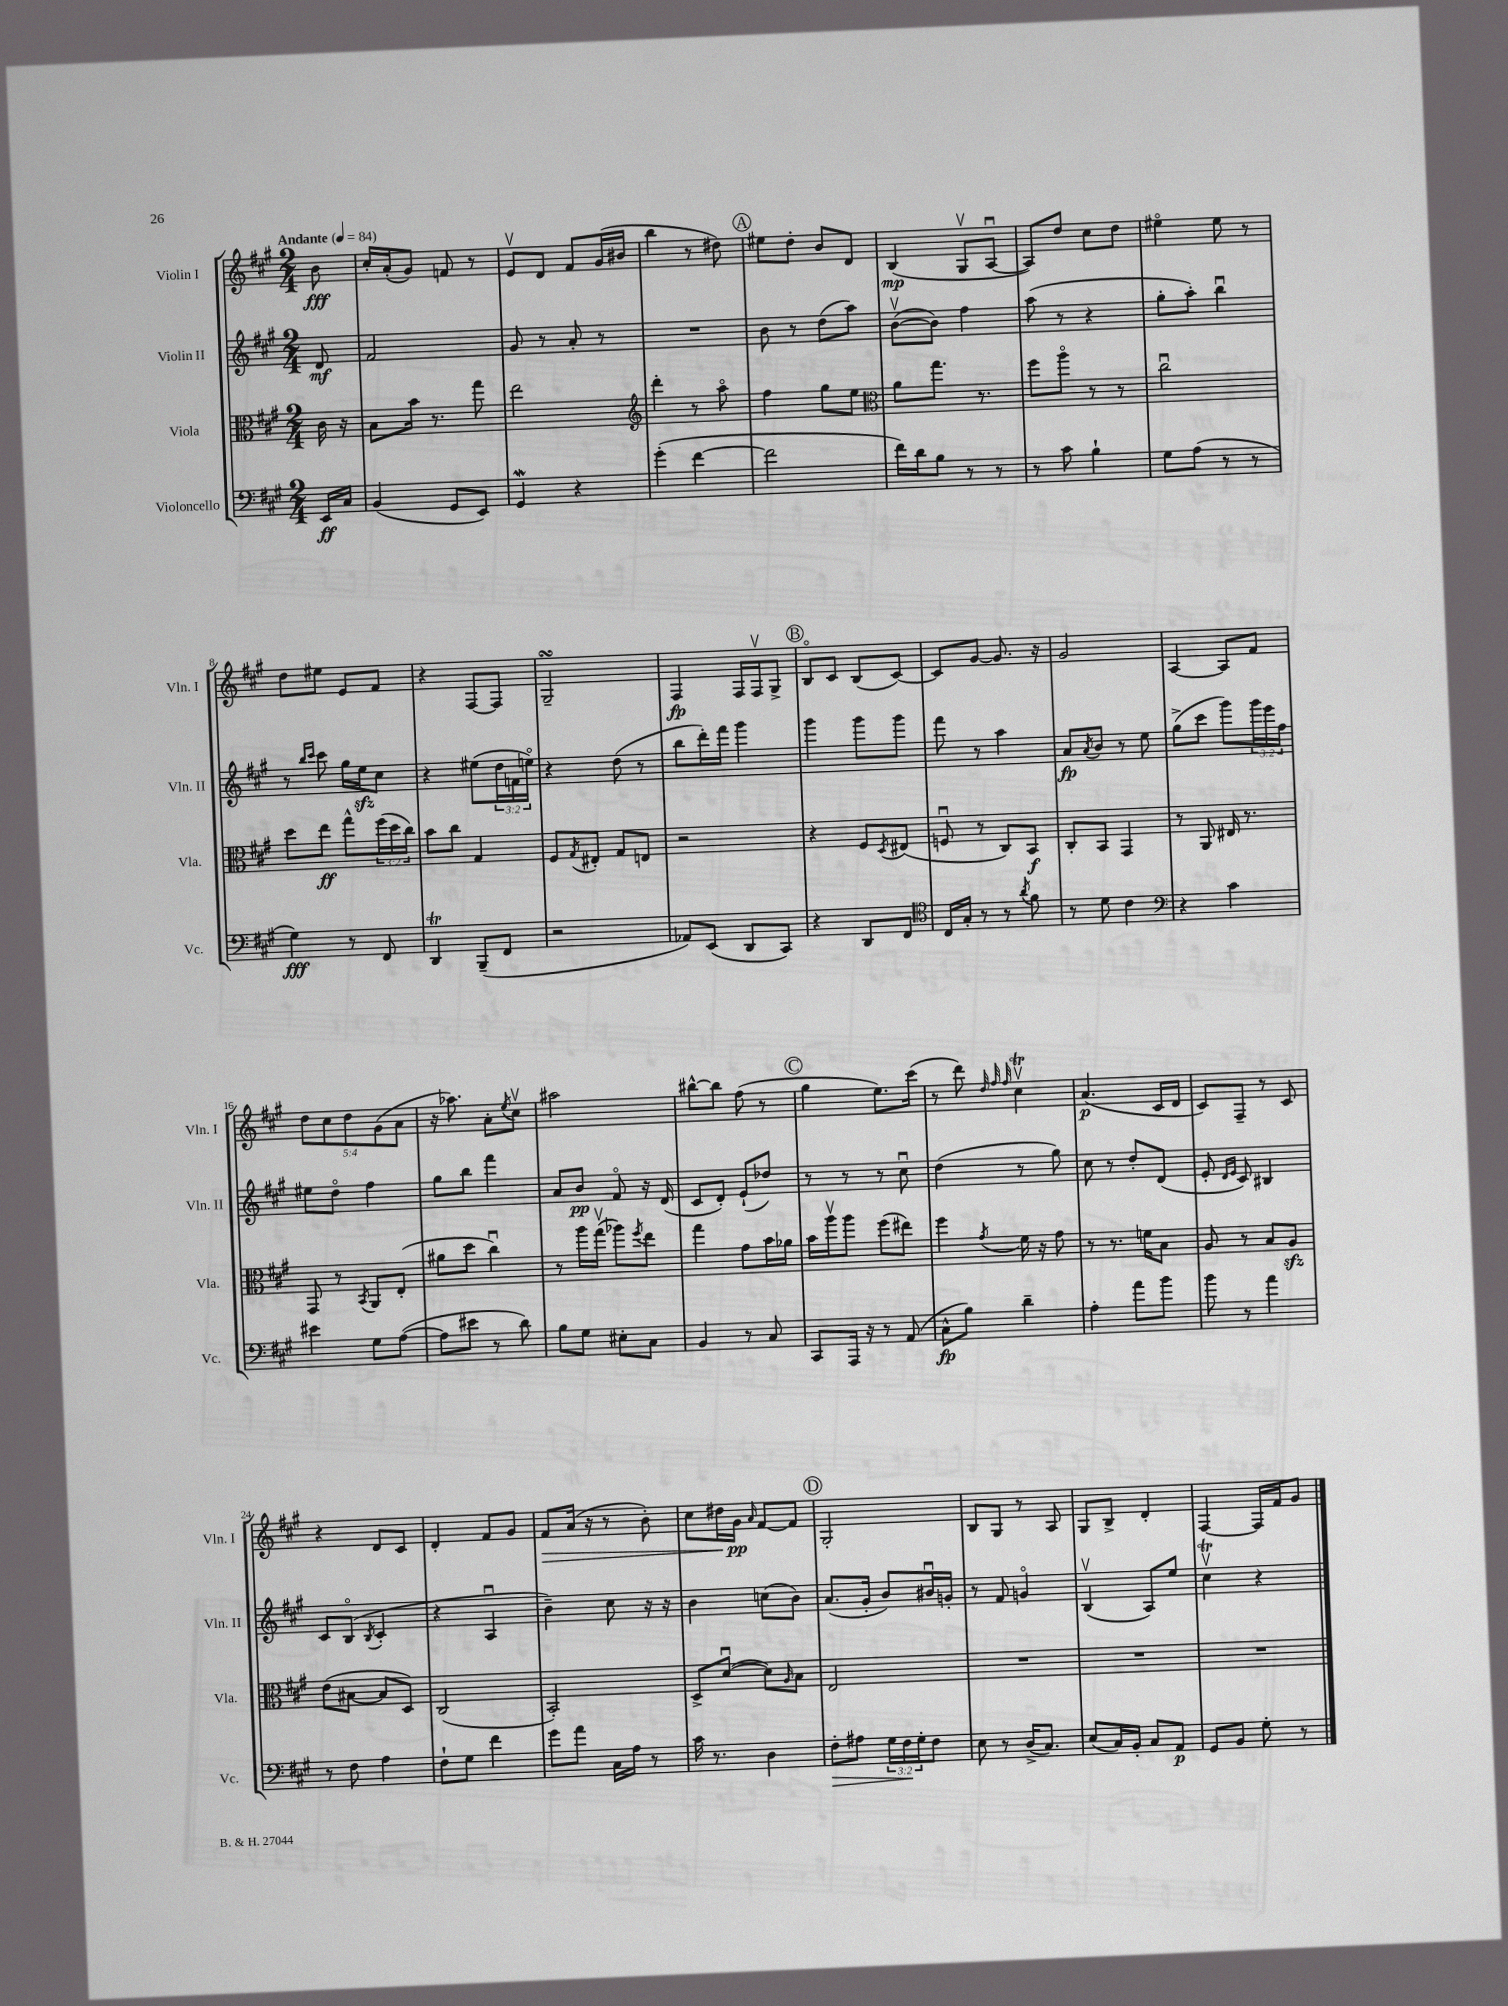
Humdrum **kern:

**kern	**dynam	**kern	**dynam	**kern	**dynam	**kern	**dynam
*part4	*part4	*part3	*part3	*part2	*part2	*part1	*part1
*staff4	*staff4	*staff3	*staff3	*staff2	*staff2	*staff1	*staff1
*I"Violoncello	*	*I"Viola	*	*I"Violin II	*	*I"Violin I	*
*I'Vc.	*	*I'Vla.	*	*I'Vln. II	*	*I'Vln. I	*
*clefF4	*	*clefC3	*	*clefG2	*	*clefG2	*
*k[f#c#g#]	*	*k[f#c#g#]	*	*k[f#c#g#]	*	*k[f#c#g#]	*
*M2/4	*	*M2/4	*	*M2/4	*	*M2/4	*
*MM84	*	*MM84	*	*MM84	*	*MM84	*
=	=	=	=	=	=	=	=
!	!	!	!	!	!	!LO:TX:a:B:t=Andante	!
16EE/LL	ff	16c#\	.	8d/	mf	8b\	fff
16C#/JJ	.	16r	.	.	.	.	.
=1	=1	=1	=1	=1	=1	=1	=1
(4BB/	.	8B\L	.	2f#/	.	16cc#'/LL	.
.	.	.	.	.	.	(16a'/J	.
.	.	16b\Jk	.	.	.	8g#/J)	.
.	.	8.r	.	.	.	.	.
8GG#/L	.	.	.	.	.	8fn/	.
8EE/J)	.	8gg#\	.	.	.	8r	.
=2	=2	=2	=2	=2	=2	=2	=2
4GG#W/	.	2ee\	.	8g#/	.	8ev/L	.
.	.	.	.	8r	.	8d/J	.
4r	.	.	.	8a'/	.	8f#/L	.
.	.	.	.	8r	.	(16g#/L	.
.	.	.	.	.	.	16b#X/JJ	.
=3	=3	=3	=3	=3	=3	=3	=3
*	*	*clefG2	*	*	*	*	*
(4g#'\	.	4ddd'\	.	2r	.	4bb\	.
[4f#\	.	8r	.	.	.	8r	.
.	.	8aa\	.	.	.	8dd#X\)	.
!!LO:REH:place=s1:t=A
=4	=4	=4	=4	=4	=4	=4	=4
2f#\]	.	4ff#\	.	8b\	.	8ee#X\L	.
.	.	.	.	8r	.	8dd'\J	.
.	.	8gg#\L	.	(8dd\L	.	8b/L	.
.	.	8ee\J	.	8aa\J)	.	8d/J	.
=5	=5	=5	=5	=5	=5	=5	=5
*	*	*clefC3	*	*	*	*	*
16f#\LL)	.	8a\L	.	([8bv\L	.	(4B/	mp
16d\J	.	.	.	.	.	.	.
8B\J	.	8.gg#\J	.	8b\J])	.	.	.
8r	.	.	.	4ff#\	.	8G#v/L	.
.	.	8.r	.	.	.	.	.
8r	.	.	.	.	.	[8Au/J	.
=6	=6	=6	=6	=6	=6	=6	=6
8r	.	8ff#\L	.	(8aa\	.	8A/L])	.
8c#\	.	8aa\J	.	8r	.	8dd/J	.
4B`\	.	8r	.	4r	.	8cc#\L	.
.	.	8r	.	.	.	8dd\J	.
=7	=7	=7	=7	=7	=7	=7	=7
8G#\L	.	2cc#u\	.	8gg#'\L	.	4ee#X\	.
(8A\J	.	.	.	8aa'\J)	.	.	.
8r	.	.	.	4bbu\	.	8ee#\	.
8r	.	.	.	.	.	8r	.
!!LO:LB:g=z
=8	=8	=8	=8	=8	=8	=8	=8
4G#\)	fff	8dd\L	.	8r	.	8dd\L	.
.	.	.	.	16qqbb/LL	.	.	.
.	.	.	.	16qqccc#/JJ	.	.	.
.	.	8ee\J	ff	8ccc#\	.	8ee#X\J	.
8r	.	8gg#^^\L	.	16gg#\LL	.	8e/L	.
.	.	.	.	16eezz\J	.	.	.
8FF#/	.	(24ff#\L	.	8cc#\J	.	8f#/J	.
.	.	24dd\	.	.	.	.	.
.	.	24cc#\JJ)	.	.	.	.	.
=9	=9	=9	=9	=9	=9	=9	=9
4DDT/	.	8b\L	.	4r	.	4r	.
.	.	8cc#\J	.	.	.	.	.
(8BBB~/L	.	4G#/	.	(8ee#X\L	.	[8F#/L	.
8FF#/J	.	.	.	24dd\L	.	8F#/J]	.
.	.	.	.	24fn\	.	.	.
.	.	.	.	24een\JJ)	.	.	.
=10	=10	=10	=10	=10	=10	=10	=10
2r	.	8F#/L	.	4r	.	2G#sSsS~/	.
.	.	8qG#/	.	.	.	.	.
.	.	8E#X'/J	.	.	.	.	.
.	.	8G#/L	.	(8dd\	.	.	.
.	.	8En/J	.	8r	.	.	.
=11	=11	=11	=11	=11	=11	=11	=11
8AA-X/L)	.	2r	.	8bb\L	.	4F#/	fp
(8EE/J	.	.	.	16ddd'\L)	.	.	.
.	.	.	.	16fff#\JJ	.	.	.
8DD/L	.	.	.	4ggg#\	.	16F#/LL	.
.	.	.	.	.	.	16F#v/J	.
8CC#/J)	.	.	.	.	.	8G#^/J	.
!!LO:REH:place=s1:t=B
=12	=12	=12	=12	=12	=12	=12	=12
4r	.	4r	.	4ggg#\	.	8B/L	.
.	.	.	.	.	.	8c#/J	.
8DD/L	.	8F#/L	.	8ggg#\L	.	(8B/L	.
.	.	8qD/	.	.	.	.	.
8FF#/J	.	(8E#X/J	.	8ggg#\J	.	[8c#/J)	.
=13	=13	=13	=13	=13	=13	=13	=13
*clefC4	*	*	*	*	*	*	*
16C#/LL	.	8Fnu/	.	8fff#\	.	8c#/L]	.
16G#'/JJ	.	.	.	.	.	.	.
8r	.	8r	.	8r	.	[8g#/J	.
8r	.	8C#/L)	.	4aa\	.	8.g#/]	.
8qa/	.	.	.	.	.	.	.
8f#\	.	8BB/J	f	.	.	.	.
.	.	.	.	.	.	16r	.
=14	=14	=14	=14	=14	=14	=14	=14
8r	.	8C#'/L	.	8a/L	fp	2g#/	.
.	.	.	.	8qa/	.	.	.
8d\	.	8BB/J	.	8b/J	.	.	.
4c#\	.	4GG#/	.	8r	.	.	.
.	.	.	.	8ee\	.	.	.
=15	=15	=15	=15	=15	=15	=15	=15
*clefF4	*	*	*	*	*	*	*
4r	.	8r	.	(8gg#^\L	.	[4A/	.
.	.	8AA/	.	8ccc#\J	.	.	.
4c#\	.	16E#X/	.	8ggg#\L)	.	8A/L]	.
.	.	8.r	.	.	.	.	.
.	.	.	.	24ggg#\L	.	8f#/J	.
.	.	.	.	24eee\	.	.	.
.	.	.	.	24ff#\JJ	.	.	.
!!LO:LB:g=z
=16	=16	=16	=16	=16	=16	=16	=16
4e#X\	.	8GG#/	.	8ee#X\L	.	10dd\L	.
.	.	.	.	.	.	10cc#\	.
.	.	8r	.	8dd\J	.	.	.
.	.	.	.	.	.	10dd\	.
.	.	8qBB/	.	.	.	.	.
8G#\L	.	8AA/L	.	4ff#\	.	.	.
.	.	.	.	.	.	(10g#\	.
([8A\J	.	(8E'/J	.	.	.	.	.
.	.	.	.	.	.	10a\J	.
=17	=17	=17	=17	=17	=17	=17	=17
8A\L]	.	8a#X\L	.	8gg#\L	.	16r	.
.	.	.	.	.	.	8.aa-X\)	.
8e#X\J	.	8dd\J	.	8bb\J	.	.	.
8r	.	4cc#u\)	.	4fff#\	.	8a'\L	.
.	.	.	.	.	.	8qee/	.
8d\)	.	.	.	.	.	8cc#v\J	.
=18	=18	=18	=18	=18	=18	=18	=18
8B\L	.	8r	.	8a/L	.	2aa#X\	.
8G#\J	.	16aa\LL	.	8b/J	pp	.	.
.	.	(16gg#v\JJ	.	.	.	.	.
8E#X'\L	.	8aa-X\L)	.	8f#/	.	.	.
.	.	8qff#/	.	.	.	.	.
8C#\J	.	8ee\J	.	16r	.	.	.
.	.	.	.	(16d/	.	.	.
=19	=19	=19	=19	=19	=19	=19	=19
4BB/	.	4gg#\	.	8c#/L	.	[8bb#X^^\L	.
.	.	.	.	8d'/J)	.	8bb#\J]	.
8r	.	8g#\L	.	(8e`/L	.	(8ff#\	.
8C#/	.	16b\L	.	8dd-X/J)	.	8r	.
.	.	16a-X\JJ	.	.	.	.	.
!!LO:REH:place=s1:t=C
=20	=20	=20	=20	=20	=20	=20	=20
8CC#/L	.	16b\LL	.	8r	.	4gg#\	.
.	.	16aav\J	.	.	.	.	.
16AAA/Jk	.	8aa\J	.	8r	.	.	.
16r	.	.	.	.	.	.	.
8r	.	(8ff#\L	.	8r	.	8.ee\L)	.
(8AA/	.	8ee#X\J)	.	8cc#u\	.	.	.
.	.	.	.	.	.	(16ccc#\Jk	.
=21	=21	=21	=21	=21	=21	=21	=21
8C#^^\L	fp	4ff#\	.	(4dd\	.	8r	.
8B\J)	.	.	.	.	.	8ddd\)	.
.	.	.	.	.	.	32qqdd/	.
.	.	.	.	.	.	32qqff#/	.
.	.	8qg#/	.	.	.	32qqff#/	.
4d~\	.	16f#\	.	8r	.	4cc#tv\	.
.	.	16r	.	.	.	.	.
.	.	8g#\	.	8gg#\)	.	.	.
=22	=22	=22	=22	=22	=22	=22	=22
4A'\	.	8r	.	8cc#\	.	(4.a/	p
.	.	8.r	.	8r	.	.	.
8a\L	.	.	.	8dd'/L	.	.	.
.	.	16fn\KL	.	.	.	.	.
8b\J	.	8B\J	.	(8d/J	.	16c#/LL	.
.	.	.	.	.	.	16d/JJ	.
=23	=23	=23	=23	=23	=23	=23	=23
8b\	.	8A/	.	8e'/	.	8c#/L)	.
.	.	.	.	16qqd/LL	.	.	.
.	.	.	.	16qqe/JJ	.	.	.
8r	.	8r	.	8c#/)	.	8F#~/J	.
4a\	.	8B/L	.	4B#X/	.	8r	.
.	.	8Azz/J	.	.	.	8c#/	.
!!LO:LB:g=z
=24	=24	=24	=24	=24	=24	=24	=24
8r	.	(8e\L	.	8c#/L	.	4r	.
8F#\	.	[8B#X\J	.	(8B/J	.	.	.
.	.	.	.	8qB/	.	.	.
4A\	.	8B#/L]	.	4c#'/	.	8d/L	.
.	.	8D/J)	.	.	.	8c#/J	.
=25	=25	=25	=25	=25	=25	=25	=25
8F#`\L	.	(2C#/	.	4r	.	4d'/	.
8G#\J	.	.	.	.	.	.	.
4f#\	.	.	.	4Au/	.	8f#/L	.
.	.	.	.	.	.	8g#/J	.
=26	=26	=26	=26	=26	=26	=26	=26
!	!	!	!	!	!	!	!LO:HP:b
8g#\L	.	2BB'/)	.	4b~\)	.	8f#/L	>
8a\J	.	.	.	.	.	(16a/Jk	.
.	.	.	.	.	.	16r	.
16C#\LL	.	.	.	8cc#\	.	8r	.
16A\JJ	.	.	.	.	.	.	.
8r	.	.	.	16r	.	8b'\)	.
.	.	.	.	16r	.	.	.
=27	=27	=27	=27	=27	=27	=27	=27
16c#\	.	8D^/L	.	4b\	.	8cc#\L	.
8.r	.	.	.	.	.	.	.
.	.	([8du/J	.	.	.	16dd#X\L	.
.	.	.	.	.	.	16g#\JJ	pp
.	.	.	.	.	.	16qqa/	.
4D\	.	8d\L])	.	(8ccn\L	.	[8f#/L	]
.	.	16qqA/	.	.	.	.	.
.	.	8B\J	.	8b\J)	.	8f#/J]	.
!!LO:REH:place=s1:t=D
=28	=28	=28	=28	=28	=28	=28	=28
!	!LO:HP:b	!	!	!	!	!	!
8F#'\L	>	2E/	.	(8.a/L	.	2G#'/	.
8A#X\J	.	.	.	.	.	.	.
.	.	.	.	16g#'/Jk	.	.	.
24G#\LL	.	.	.	8b/L)	.	.	.
24F#\	.	.	.	.	.	.	.
24G#'\J	]	.	.	.	.	.	.
8F#\J	.	.	.	16b#Xu/L	.	.	.
.	.	.	.	16gn'/JJ	.	.	.
=29	=29	=29	=29	=29	=29	=29	=29
8E\	.	2r	.	8r	.	8B/L	.
8r	.	.	.	8f#/	.	8G#/J	.
(16D^/KL	.	.	.	4gn/	.	8r	.
8.C#/J)	.	.	.	.	.	.	.
.	.	.	.	.	.	8A/	.
=30	=30	=30	=30	=30	=30	=30	=30
(8E/L	.	2r	.	(4Bv/	.	8G#/L	.
16C#/L)	.	.	.	.	.	8B^/J	.
16BB'/JJ	.	.	.	.	.	.	.
8C#/L	.	.	.	8A/L)	.	4d'/	.
8AA/J	p	.	.	8ee/J	.	.	.
=31	=31	=31	=31	=31	=31	=31	=31
8GG#/L	.	2r	.	4cc#tv\	.	[4F#/	.
8BB/J	.	.	.	.	.	.	.
8G#'\	.	.	.	4r	.	16F#/LL]	.
.	.	.	.	.	.	16f#/J	.
8r	.	.	.	.	.	8g#/J	.
==	==	==	==	==	==	==	==
*-	*-	*-	*-	*-	*-	*-	*-
